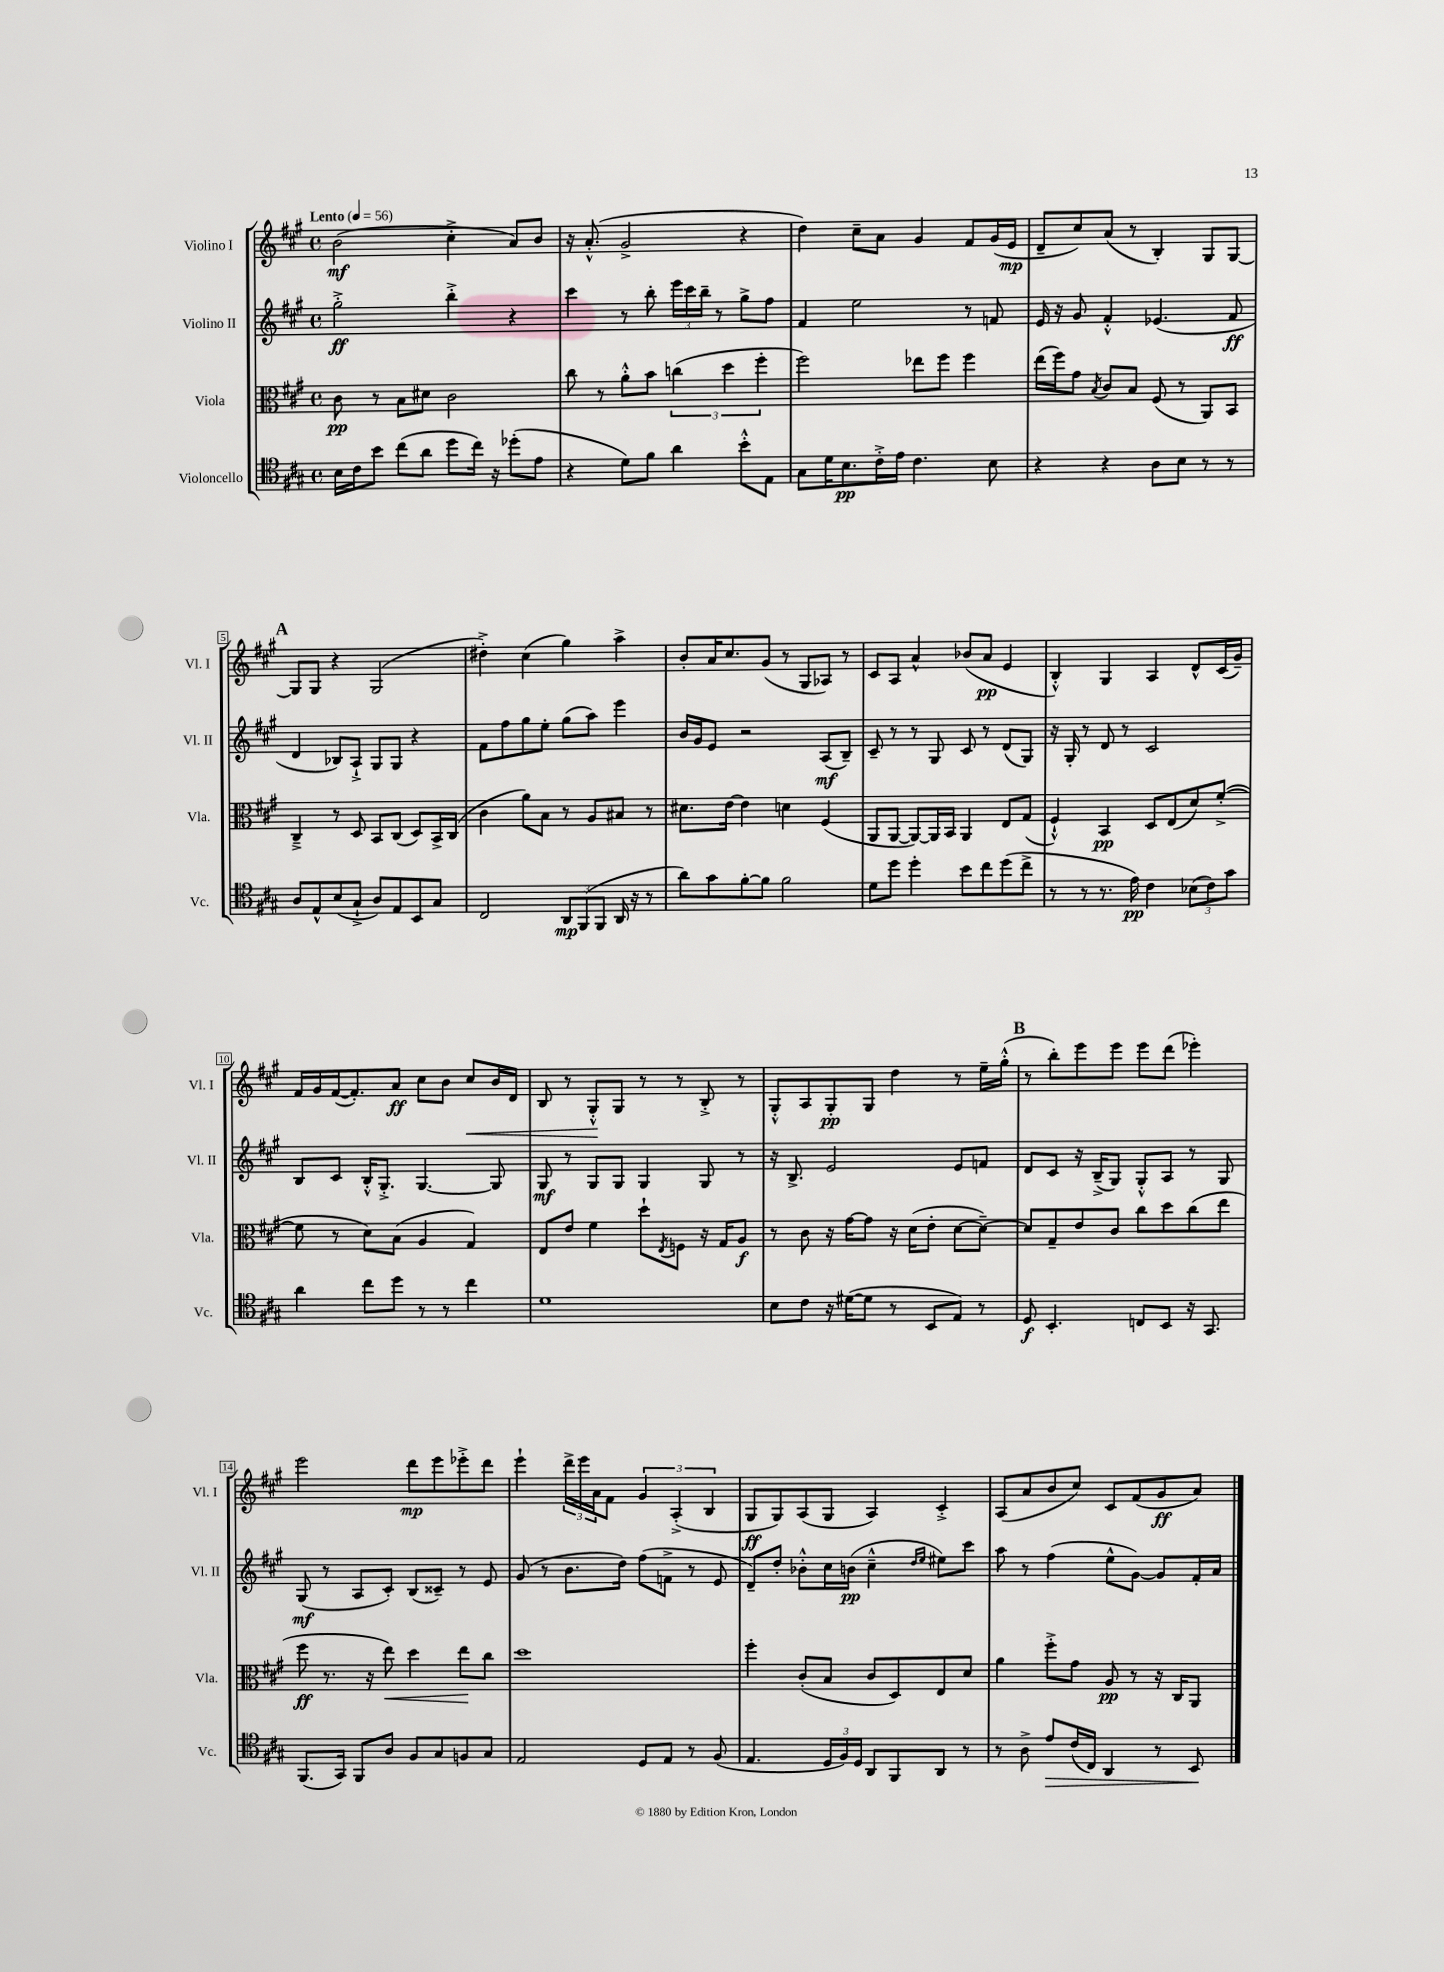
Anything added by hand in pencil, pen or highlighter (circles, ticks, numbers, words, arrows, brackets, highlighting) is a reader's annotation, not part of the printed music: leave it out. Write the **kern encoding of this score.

**kern	**dynam	**kern	**dynam	**kern	**dynam	**kern	**dynam
*part4	*part4	*part3	*part3	*part2	*part2	*part1	*part1
*staff4	*staff4	*staff3	*staff3	*staff2	*staff2	*staff1	*staff1
*I"Violoncello	*	*I"Viola	*	*I"Violino II	*	*I"Violino I	*
*I'Vc.	*	*I'Vla.	*	*I'Vl. II	*	*I'Vl. I	*
*clefC4	*	*clefC3	*	*clefG2	*	*clefG2	*
*k[f#c#g#]	*	*k[f#c#g#]	*	*k[f#c#g#]	*	*k[f#c#g#]	*
*M4/4	*	*M4/4	*	*M4/4	*	*M4/4	*
*met(c)	*	*met(c)	*	*met(c)	*	*met(c)	*
*MM56	*	*MM56	*	*MM56	*	*MM56	*
=1	=1	=1	=1	=1	=1	=1	=1
!	!	!	!	!	!	!LO:TX:a:B:t=Lento	!
16B\LL	.	8c#\	pp	2gg#'^\	ff	(2b\	mf
16c#\J	.	.	.	.	.	.	.
8b\J	.	8r	.	.	.	.	.
(8cc#\L	.	8B\L	.	.	.	.	.
8a\J	.	8d#X\J	.	.	.	.	.
8dd\L	.	2c#\	.	4bb'^\	.	4cc#'^\	.
16cc#\Jk)	.	.	.	.	.	.	.
16r	.	.	.	.	.	.	.
(8dd-X'\L	.	.	.	4r	.	8a/L)	.
8e\J	.	.	.	.	.	8b/J	.
=2	=2	=2	=2	=2	=2	=2	=2
4r	.	8cc#\	.	4ccc#\	.	16r	.
.	.	.	.	.	.	(8.a'^^/	.
.	.	8r	.	.	.	.	.
8d\L)	.	8a'^^\L	.	8r	.	2g#^/	.
8f#\J	.	8b\J	.	8bb'\	.	.	.
4a\	.	(6ccn\	.	24eee\LL	.	.	.
.	.	.	.	24ccc#\	.	.	.
.	.	.	.	24bb~\JJ	.	.	.
.	.	.	.	8r	.	.	.
.	.	6dd\	.	.	.	.	.
8b'^^\L	.	.	.	8gg#^\L	.	4r	.
.	.	6ff#'\	.	.	.	.	.
8E\J	.	.	.	8ff#\J	.	.	.
=3	=3	=3	=3	=3	=3	=3	=3
8G#\L	.	2ff#\)	.	4f#/	.	4dd\)	.
16d\K	.	.	.	.	.	.	.
8.B\	pp	.	.	.	.	.	.
.	.	.	.	2ee\	.	8cc#~\L	.
16c#'^\L	.	.	.	.	.	8a\J	.
16e\JJ	.	.	.	.	.	.	.
4.c#\	.	8ee-X\L	.	.	.	4g#/	.
.	.	8ff#\J	.	.	.	.	.
.	.	4ff#\	.	8r	.	8f#/L	.
8B\	.	.	.	8fn/	.	(16g#/L	.
.	.	.	.	.	.	16e/JJ	mp
=4	=4	=4	=4	=4	=4	=4	=4
4r	.	(16ee\LL	.	16e/	.	8d~/L	.
.	.	16ff#\J)	.	16r	.	.	.
.	.	8g#\J	.	8g#/	.	8cc#/)	.
.	.	8qB/	.	.	.	.	.
4r	.	8c#/L	.	4f#'^^/	.	(8a/J	.
.	.	8B/J	.	.	.	8r	.
8A\L	.	(8F#/	.	(4.e-X/	.	4B'/)	.
8B\J	.	8r	.	.	.	.	.
8r	.	8AA/L)	.	.	.	8G#/L	.
8r	.	8BB/J	.	8f#/	ff	[8G#/J	.
!!LO:LB:g=z
!!LO:REH:place=s1:t=A
=5	=5	=5	=5	=5	=5	=5	=5
8A/L	.	4C#~^/	.	4d/	.	8G#/L]	.
8E^^/	.	.	.	.	.	8G#/J	.
(8B/	.	8r	.	8B-X/L)	.	4r	.
8G#`^/J	.	8D/	.	8A`^/J	.	.	.
8A/L)	.	8BB/L	.	8G#/L	.	(2G#/	.
8E/	.	(8C#/J	.	8G#/J	.	.	.
8BB/	.	8D/L)	.	4r	.	.	.
8G#/J	.	16BB^/L	.	.	.	.	.
.	.	(16C#/JJ	.	.	.	.	.
=6	=6	=6	=6	=6	=6	=6	=6
2C#/	.	4c#\	.	8f#\L	.	4dd#X'^\)	.
.	.	.	.	8ff#\	.	.	.
.	.	8a\L)	.	8gg#\	.	(4cc#\	.
.	.	8B\J	.	8ee'\J	.	.	.
12AA/L	mp	8r	.	(8gg#\L	.	4gg#\)	.
(12FF#/	.	.	.	.	.	.	.
.	.	8A/L	.	8aa\J)	.	.	.
12FF#/J	.	.	.	.	.	.	.
16AA/	.	8B#X/J	.	4eee\	.	4aa^\	.
16r	.	.	.	.	.	.	.
8r	.	8r	.	.	.	.	.
=7	=7	=7	=7	=7	=7	=7	=7
8a\L)	.	8.d#X\L	.	16b/LL	.	8b'/L	.
.	.	.	.	16g#/J	.	.	.
8g#\	.	.	.	8e/J	.	16a/K	.
.	.	[16e\Jk	.	.	.	8.cc#/	.
[8f#'\	.	4e\]	.	2r	.	.	.
8f#\J]	.	.	.	.	.	(8g#/J	.
2f#\	.	4dn\	.	.	.	8r	.
.	.	.	.	.	.	8G#/L	.
.	.	(4F#/	.	(8A/L	mf	8A-X/J)	.
.	.	.	.	8B~/J)	.	8r	.
=8	=8	=8	=8	=8	=8	=8	=8
8d\L	.	8AA/L	.	8c#~/	.	8c#/L	.
8dd\J	.	[8AA/J	.	8r	.	8A/J	.
4dd'\	.	8AA/L_)	.	8r	.	4a^^/	.
.	.	16AA/L]	.	8G#/	.	.	.
.	.	16BB/JJ	.	.	.	.	.
8b\L	.	4AA/	.	8c#/	.	(8b-X/L	.
8cc#\	.	.	.	8r	.	8a/J	pp
(8dd\	.	8E/L	.	(8d/L	.	4e/	.
8cc#^\J	.	(8G#/J	.	8G#/J)	.	.	.
=9	=9	=9	=9	=9	=9	=9	=9
8r	.	4F#`^^/)	.	16r	.	4B'^^/)	.
.	.	.	.	16G#'/	.	.	.
8r	.	.	.	8r	.	.	.
8.r	.	4BB/	pp	8d/	.	4G#/	.
.	.	.	.	8r	.	.	.
16e\)	pp	.	.	.	.	.	.
4c#\	.	8D/L	.	2c#/	.	4A/	.
.	.	(8E/	.	.	.	.	.
(12B-X\L	.	8d/)	.	.	.	8d^^/L	.
12c#\)	.	.	.	.	.	.	.
.	.	([8f#'^/J	.	.	.	(16c#/L	.
12g#\J	.	.	.	.	.	.	.
.	.	.	.	.	.	16g#~/JJ)	.
!!LO:LB:g=z
=10	=10	=10	=10	=10	=10	=10	=10
4a\	.	8f#\]	.	8B/L	.	16f#/LL	.
.	.	.	.	.	.	16g#/	.
.	.	8r	.	8c#/J	.	([16f#/J	.
.	.	.	.	.	.	8.f#'/])	.
8cc#\L	.	8d\L)	.	16B'^^/KL	.	.	.
.	.	.	.	8.G#'^/J	.	.	.
8dd\J	.	(8B\J	.	.	.	8a/J	ff
8r	.	4A/	.	[4.G#/	.	8cc#\L	.
8r	.	.	.	.	.	8b\J	.
!	!	!	!	!	!	!	!LO:HP:b
4cc#\	.	4G#/)	.	.	.	8cc#/L	<
.	.	.	.	8G#/]	.	16b/L	.
.	.	.	.	.	.	16d/JJ	.
=11	=11	=11	=11	=11	=11	=11	=11
1d	.	8E/L	.	8G#/	mf	8B/	.
.	.	8e/J	.	8r	.	8r	.
.	.	4f#\	.	8G#/L	.	8G#'^^/L	.
.	.	.	.	8G#/J	.	8G#/J	[
.	.	8dd`\L	.	4G#/	.	8r	.
.	.	8qE/	.	.	.	.	.
.	.	8Fn\J	.	.	.	8r	.
.	.	16r	.	8G#/	.	8B'^/	.
.	.	16G#/KL	.	.	.	.	.
.	.	8A/J	f	8r	.	8r	.
=12	=12	=12	=12	=12	=12	=12	=12
8B\L	.	8r	.	16r	.	8G#'^^/L	.
.	.	.	.	8.B^/	.	.	.
8c#\J	.	8c#\	.	.	.	8A/	.
16r	.	16r	.	2e/	.	8G#'/	pp
([16d#X\KL	.	[16g#\KL	.	.	.	.	.
8d#\J]	.	8g#\J]	.	.	.	8G#/J	.
8r	.	16r	.	.	.	4dd\	.
.	.	(16d\KL	.	.	.	.	.
8BB/L	.	8e'\J	.	.	.	.	.
8E/J)	.	[8d\L	.	8e/L	.	8r	.
8r	.	8d~\J_)	.	8fn/J	.	16ee~\LL	.
.	.	.	.	.	.	(16gg#'^^\JJ	.
!!LO:REH:place=s1:t=B
=13	=13	=13	=13	=13	=13	=13	=13
8D/	f	8d/L]	.	8d/L	.	8r	.
4.BB'/	.	8G#~/	.	8c#/J	.	8bb'\L)	.
.	.	8e/	.	16r	.	8eee\	.
.	.	.	.	(16B~^/KL	.	.	.
.	.	8c#/J	.	8G#/J)	.	8eee\J	.
8Cn/L	.	8cc#\L	.	8G#'^^/L	.	8eee\L	.
8BB/J	.	8dd\	.	8A/J	.	(8ddd\J	.
16r	.	(8cc#\	.	8r	.	4eee-X'\)	.
8.GG#/	.	.	.	.	.	.	.
.	.	8ee\J	.	8G#/	.	.	.
!!LO:LB:g=z
=14	=14	=14	=14	=14	=14	=14	=14
(8.FF#/L	.	8ff#\	ff	(8G#/	mf	2eee\	.
.	.	8.r	.	8r	.	.	.
16GG#/Jk)	.	.	.	.	.	.	.
8FF#/L	.	.	.	8A/L	.	.	.
.	.	16r	.	.	.	.	.
!	!	!	!LO:HP:b	!	!	!	!
8A/J	.	8ee\)	<	8c#'/J)	.	.	.
8F#/L	.	4dd\	.	(8B/L	.	8ddd\L	mp
8G#/	.	.	.	8c##X~/J)	.	8eee\	.
8Fn/	.	8ee\L	.	8r	.	8eee-X'^\	.
8G#/J	.	8cc#\J	[	8e/	.	8ddd\J	.
=15	=15	=15	=15	=15	=15	=15	=15
2E/	.	1dd	.	(8g#/	.	4eee`\	.
.	.	.	.	8r	.	.	.
.	.	.	.	8.b\L	.	24ddd^\LL	.
.	.	.	.	.	.	24eee\	.
.	.	.	.	.	.	24a\J	.
.	.	.	.	.	.	8f#\J	.
.	.	.	.	16dd\Jk)	.	.	.
8D/L	.	.	.	(8ff#\L	.	6g#/	.
8E/J	.	.	.	8fn^\J	.	.	.
.	.	.	.	.	.	(6A'^/	.
8r	.	.	.	8r	.	.	.
.	.	.	.	.	.	6B/	.
(8F#/	.	.	.	8e/	.	.	.
=16	=16	=16	=16	=16	=16	=16	=16
4.E/	.	4ff#'\	.	8d~/L)	.	8G#/L	ff
.	.	.	.	8dd'/J	.	8G#/)	.
.	.	(8c#'/L	.	8b-X'^^\L	.	(8A/	.
24D/LL	.	8B/J	.	16cc#\L	.	8G#/J	.
24F#/)	.	.	.	.	.	.	.
.	.	.	.	(16bn\JJ	pp	.	.
24D/JJ	.	.	.	.	.	.	.
8AA/L	.	8c#/L	.	4cc#~^^\	.	4A/)	.
8FF#/	.	8D/)	.	.	.	.	.
.	.	.	.	16qqdd/LL	.	.	.
.	.	.	.	16qqee/JJ	.	.	.
8AA/J	.	8E/	.	8ee#X\L)	.	4c#'^/	.
8r	.	8d/J	.	8ccc#\J	.	.	.
=17	=17	=17	=17	=17	=17	=17	=17
8r	.	4a\	.	8aa\	.	(8A/L	.
8A^\	.	.	.	8r	.	8a/	.
!	!LO:HP:b	!	!	!	!	!	!
8e/L	>	8ff#'^\L	.	(4ff#\	.	8b/	.
(16c#/L	.	8g#\J	.	.	.	8cc#/J)	.
16C#/JJ)	.	.	.	.	.	.	.
4AA/	.	8A/	pp	8ee^^\L	.	8c#/L	.
.	.	8r	.	[8g#\J)	.	(8f#/	.
8r	.	16r	.	8g#/L]	.	8g#/	ff
.	.	16C#/KL	.	.	.	.	.
8BB/	.	8AA/J	.	16f#'/L	.	8a/J)	.
.	.	.	.	16a/JJ	.	.	.
.	]	.	.	.	.	.	.
==	==	==	==	==	==	==	==
*-	*-	*-	*-	*-	*-	*-	*-
